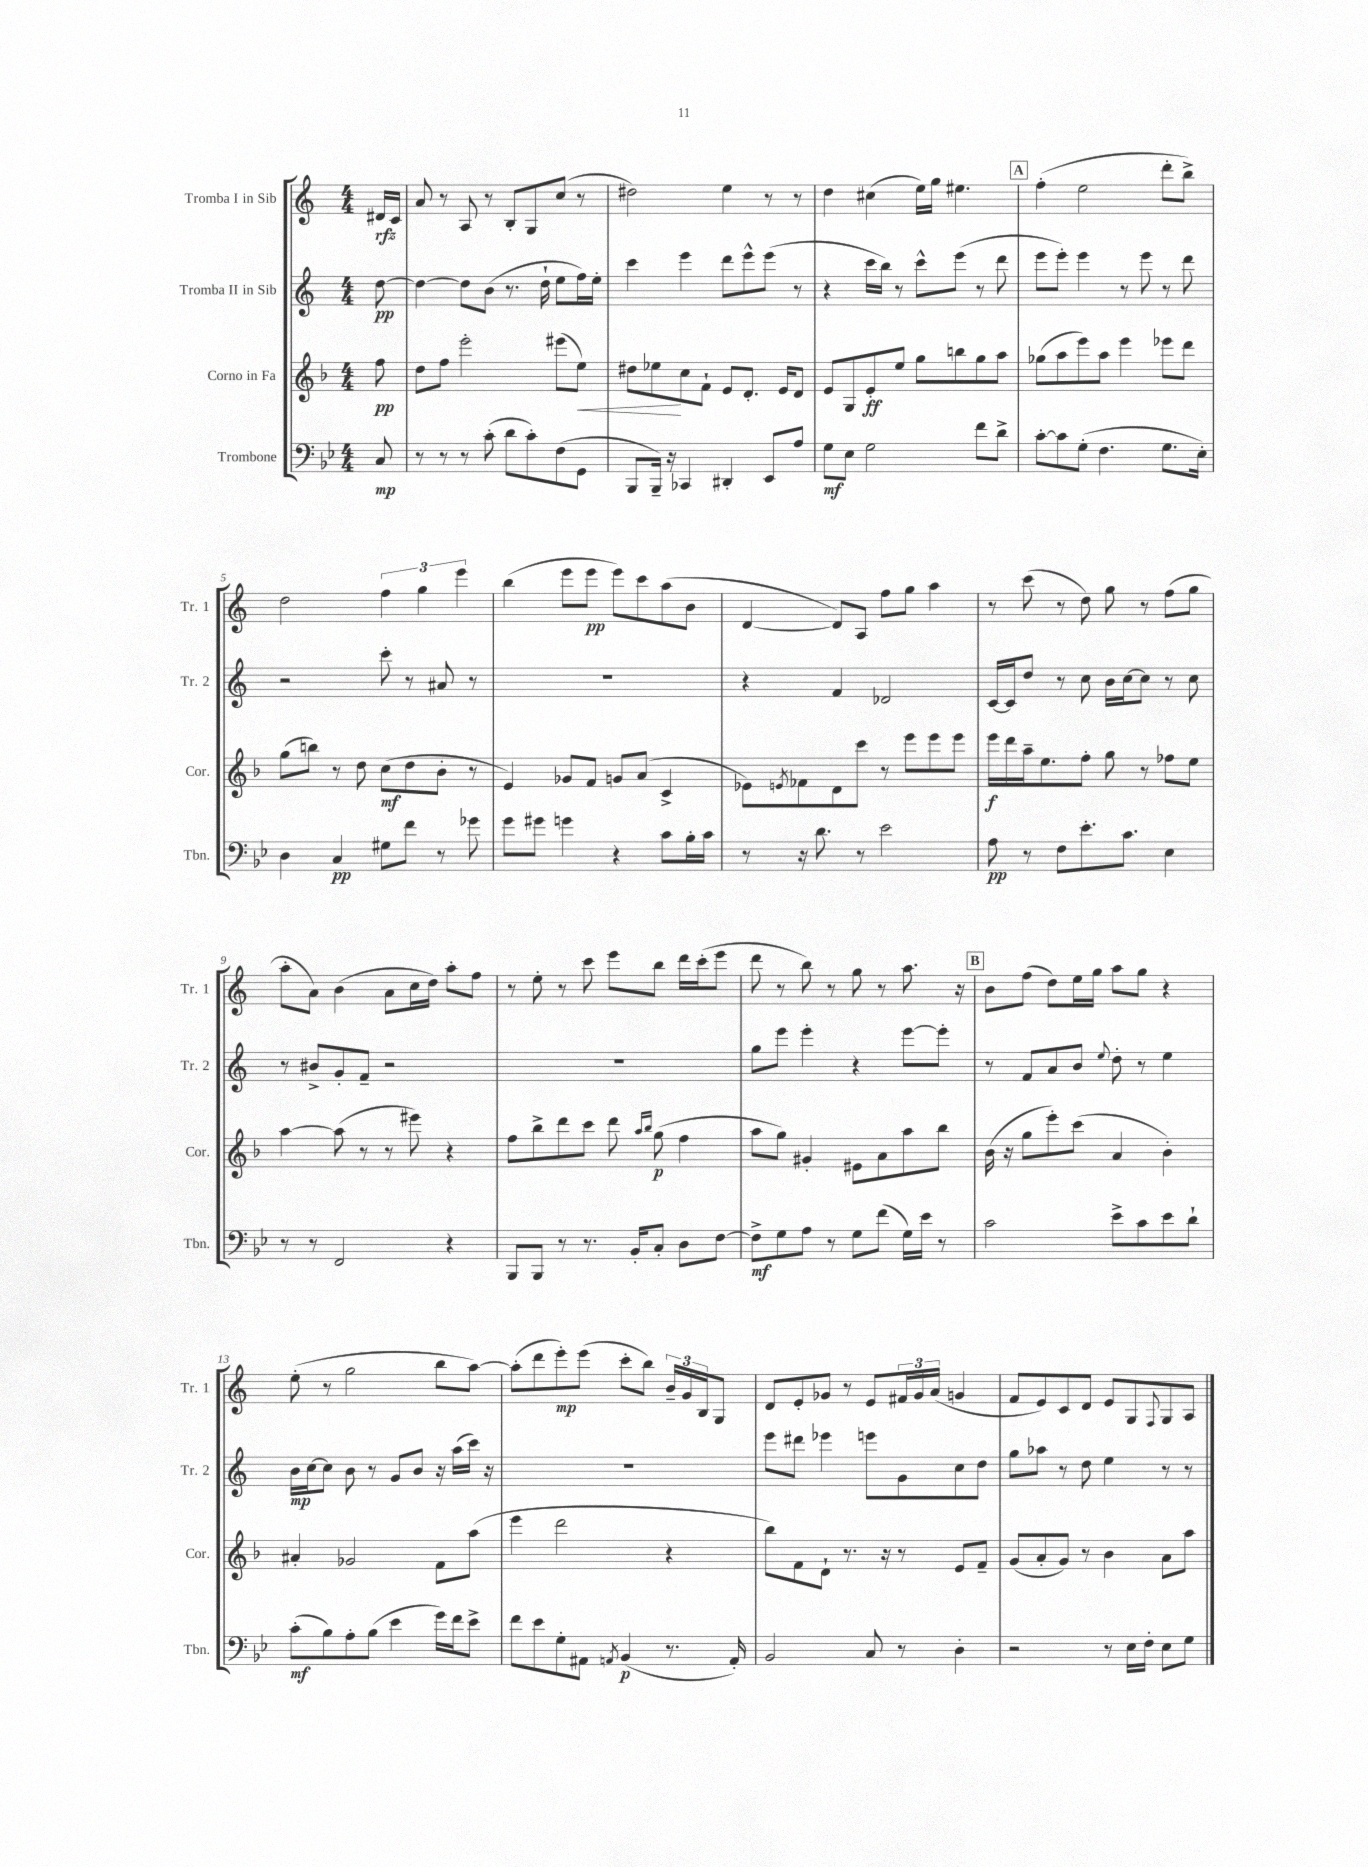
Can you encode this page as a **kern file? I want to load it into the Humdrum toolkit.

**kern	**dynam	**kern	**dynam	**kern	**dynam	**kern	**dynam
*part4	*part4	*part3	*part3	*part2	*part2	*part1	*part1
*staff4	*staff4	*staff3	*staff3	*staff2	*staff2	*staff1	*staff1
*I"Trombone	*	*I"Corno in Fa	*	*I"Tromba II in Sib	*	*I"Tromba I in Sib	*
*I'Tbn.	*	*I'Cor.	*	*I'Tr. 2	*	*I'Tr. 1	*
*clefF4	*	*clefG2	*	*clefG2	*	*clefG2	*
*k[b-e-]	*	*k[b-]	*	*k[]	*	*k[]	*
*M4/4	*	*M4/4	*	*M4/4	*	*M4/4	*
=	=	=	=	=	=	=	=
8C/	mp	8ff\	pp	[8dd\	pp	16d#X/LL	rfz
.	.	.	.	.	.	16c/JJ	.
=1	=1	=1	=1	=1	=1	=1	=1
8r	.	8dd\L	.	4dd\_	.	8a/	.
8r	.	8ff\J	.	.	.	8r	.
8r	.	2eee'\	.	8dd\L]	.	8A/	.
(8c'\	.	.	.	(8b\J	.	8r	.
8d\L	.	.	.	8.r	.	8B'/L	.
8c'\)	.	.	.	.	.	8G/	.
.	.	.	.	16dd`\	.	.	.
(8F\	.	(8eee#X\L	.	8ee\L	.	(8cc/J	.
!	!	!	!LO:HP:b	!	!	!	!
8GG\J	.	8ee\J)	<	16ff\L)	.	8r	.
.	.	.	.	16ee'\JJ	.	.	.
=2	=2	=2	=2	=2	=2	=2	=2
8BBB-/L	.	8dd#X\L	.	4ccc\	.	2dd#X\)	.
16BBB-~/Jk)	.	8ee-X\	.	.	.	.	.
16r	.	.	.	.	.	.	.
4CC-X/	.	8cc\	[	4eee\	.	.	.
.	.	8f`\J	.	.	.	.	.
4DD#X'/	.	8e/L	.	8ddd\L	.	4ee\	.
.	.	8.d'/J	.	8eee^^\	.	.	.
8EE-/L	.	.	.	(8eee\J	.	8r	.
.	.	16e/KL	.	.	.	.	.
8A/J	.	8d/J	.	8r	.	8r	.
=3	=3	=3	=3	=3	=3	=3	=3
8G\L	mf	8e/L	.	4r	.	4dd\	.
8E-\J	.	8G/	.	.	.	.	.
2G\	.	8e'/	ff	16ccc\LL	.	(4cc#X\	.
.	.	.	.	16bb\JJ)	.	.	.
.	.	8ee/J	.	8r	.	.	.
.	.	8gg\L	.	8ccc^^\L	.	16ee\LL)	.
.	.	.	.	.	.	16gg\JJ	.
.	.	8bbn\	.	(8eee\J	.	4.ee#X\	.
8f\L	.	8gg\	.	8r	.	.	.
8d^\J	.	8aa\J	.	8ddd\	.	.	.
!!LO:REH:place=s1:t=A
=4	=4	=4	=4	=4	=4	=4	=4
[8c'\L	.	(8gg-X\L	.	8eee\L	.	(4ff'\	.
8c\]	.	8aa\	.	8eee'\J)	.	.	.
(8G'\J	.	8eee\)	.	4eee\	.	2ee\	.
4.F\	.	8aa\J	.	.	.	.	.
.	.	4eee\	.	8r	.	.	.
.	.	.	.	8eee\	.	.	.
8.G\L	.	8eee-X\L	.	8r	.	8ddd'\L	.
.	.	8ddd\J	.	8ddd\	.	8bb^\J)	.
16E-'\Jk)	.	.	.	.	.	.	.
!!LO:LB:g=z
=5	=5	=5	=5	=5	=5	=5	=5
4D\	.	(8gg\L	.	2r	.	2dd\	.
.	.	8bbn\J)	.	.	.	.	.
4C/	pp	8r	.	.	.	.	.
.	.	8dd\	.	.	.	.	.
8G#X\L	.	(8cc\L	mf	8ccc'\	.	6ff\	.
8f\J	.	8dd\	.	8r	.	.	.
.	.	.	.	.	.	6gg\	.
8r	.	8b-'\J	.	8a#X/	.	.	.
.	.	.	.	.	.	6eee\	.
8g-X\	.	8r	.	8r	.	.	.
=6	=6	=6	=6	=6	=6	=6	=6
8g\L	.	4e/)	.	1r	.	(4bb\	.
8g#X\J	.	.	.	.	.	.	.
4gn\	.	8g-X/L	.	.	.	8eee\L	.
.	.	8f/J	.	.	.	8eee\J	pp
4r	.	8gn/L	.	.	.	8eee\L)	.
.	.	(8a/J	.	.	.	8ccc\	.
8c\L	.	4c^/	.	.	.	(8aa\	.
16B-'\L	.	.	.	.	.	8b\J	.
16c\JJ	.	.	.	.	.	.	.
=7	=7	=7	=7	=7	=7	=7	=7
8r	.	8e-X\L)	.	4r	.	[4d/	.
.	.	8qen/	.	.	.	.	.
16r	.	8f-X\	.	.	.	.	.
8.d\	.	.	.	.	.	.	.
.	.	8d\	.	4f/	.	8d/L])	.
8r	.	8ccc\J	.	.	.	8A/J	.
2e-\	.	8r	.	2d-X/	.	8ff\L	.
.	.	8eee\L	.	.	.	8gg\J	.
.	.	8eee\	.	.	.	4aa\	.
.	.	8eee\J	.	.	.	.	.
=8	=8	=8	=8	=8	=8	=8	=8
8A\	pp	16eee\LL	f	[16c/LL	.	8r	.
.	.	16ddd\	.	16c/J]	.	.	.
8r	.	16aa~\J	.	8dd/J	.	(8ccc\	.
.	.	8.ee\	.	.	.	.	.
8F\L	.	.	.	8r	.	8r	.
8.e-'\	.	8ff'\J	.	8cc\	.	8dd\)	.
.	.	8gg\	.	16b\LL	.	8gg\	.
8.c\J	.	.	.	[16cc\J	.	.	.
.	.	8r	.	8cc\J]	.	8r	.
4E-\	.	8ff-X\L	.	8r	.	(8ff\L	.
.	.	8ee\J	.	8cc\	.	8gg\J	.
!!LO:LB:g=z
=9	=9	=9	=9	=9	=9	=9	=9
8r	.	[4aa\	.	8r	.	8aa'\L	.
8r	.	.	.	8b#X^/L	.	8a\J)	.
2FF/	.	(8aa\]	.	8g'/	.	(4b\	.
.	.	8r	.	8f~/J	.	.	.
.	.	8r	.	2r	.	8a\L	.
.	.	8eee#X\)	.	.	.	16cc\L	.
.	.	.	.	.	.	16dd\JJ)	.
4r	.	4r	.	.	.	8aa'\L	.
.	.	.	.	.	.	8ff\J	.
=10	=10	=10	=10	=10	=10	=10	=10
8BBB-/L	.	8ff\L	.	1r	.	8r	.
8BBB-/J	.	8bb-^\	.	.	.	8ee'\	.
8r	.	8ddd\	.	.	.	8r	.
8.r	.	8ccc\J	.	.	.	8ccc\	.
.	.	8ddd\	.	.	.	8eee\L	.
16BB-'/KL	.	.	.	.	.	.	.
.	.	16qqaa/LL	.	.	.	.	.
.	.	16qqbb-/JJ	.	.	.	.	.
8C'/J	.	(8gg\	p	.	.	8bb\J	.
8D\L	.	4ff\	.	.	.	16ddd\LL	.
.	.	.	.	.	.	(16ccc'\J	.
[8F\J	.	.	.	.	.	8eee\J	.
=11	=11	=11	=11	=11	=11	=11	=11
8F^\L]	mf	8aa\L	.	8gg\L	.	8ddd\	.
8G\	.	8gg\J)	.	8eee\J	.	8r	.
8A\J	.	4g#X'/	.	4eee'\	.	8bb\)	.
8r	.	.	.	.	.	8r	.
8G\L	.	8e#X\L	.	4r	.	8gg\	.
(8f\J	.	8a\	.	.	.	8r	.
16G\LL)	.	8aa\	.	[8eee\L	.	8.aa\	.
16e-\JJ	.	.	.	.	.	.	.
8r	.	8bb-\J	.	8eee'\J]	.	.	.
.	.	.	.	.	.	16r	.
!!LO:REH:place=s1:t=B
=12	=12	=12	=12	=12	=12	=12	=12
2c\	.	(16b-\	.	8r	.	8b\L	.
.	.	16r	.	.	.	.	.
.	.	8gg\L	.	8f/L	.	(8ff\J	.
.	.	8eee'\)	.	8a/	.	8dd\L)	.
.	.	(8ccc\J	.	8b/J	.	16ee\L	.
.	.	.	.	.	.	16gg\JJ	.
.	.	.	.	8qqee/	.	.	.
8e-^\L	.	4a/	.	8dd'\	.	8aa\L	.
8c\	.	.	.	8r	.	8gg\J	.
8e-\	.	4b-'\)	.	4ee\	.	4r	.
8d`\J	.	.	.	.	.	.	.
!!LO:LB:g=z
=13	=13	=13	=13	=13	=13	=13	=13
(8c'\L	mf	4a#X'/	.	16b\LL	mp	(8ee'\	.
.	.	.	.	[16cc\J	.	.	.
8B-\)	.	.	.	8cc\J]	.	8r	.
8A'\	.	2g-X/	.	8b\	.	2gg\	.
(8B-\J	.	.	.	8r	.	.	.
4e-\	.	.	.	8g/L	.	.	.
.	.	.	.	8b/J	.	.	.
16g\LL)	.	8f\L	.	16r	.	8bb\L	.
16f\J	.	.	.	(16aa\LL	.	.	.
8e-^\J	.	(8aa\J	.	16ccc\JJ)	.	[8aa\J)	.
.	.	.	.	16r	.	.	.
=14	=14	=14	=14	=14	=14	=14	=14
8f\L	.	4eee\	.	1r	.	(8aa'\L]	.
8e-\	.	.	.	.	.	8ddd\	.
8G'\	.	2ddd\	.	.	.	8eee'\)	mp
8AA#X\J	.	.	.	.	.	(8eee\J	.
8qAAn/	.	.	.	.	.	.	.
(4BB-/	p	.	.	.	.	8ccc'\L	.
.	.	.	.	.	.	8bb\J)	.
8.r	.	4r	.	.	.	24b~/LL	.
.	.	.	.	.	.	24g/	.
.	.	.	.	.	.	24B/J	.
.	.	.	.	.	.	8G/J	.
16AA'/)	.	.	.	.	.	.	.
=15	=15	=15	=15	=15	=15	=15	=15
2BB-/	.	8bb-\L)	.	8eee\L	.	8d/L	.
.	.	8f\	.	8ddd#X\J	.	8e'/	.
.	.	8d`\J	.	4eee-X\	.	8g-X/J	.
.	.	8.r	.	.	.	8r	.
8C/	.	.	.	8eeen\L	.	8e/L	.
.	.	16r	.	.	.	.	.
8r	.	8r	.	8g\	.	24f#X/L	.
.	.	.	.	.	.	24g-/	.
.	.	.	.	.	.	(24a/JJ	.
4D'\	.	8e/L	.	8cc\	.	4gn/	.
.	.	8f~/J	.	8dd\J	.	.	.
=16	=16	=16	=16	=16	=16	=16	=16
2r	.	(8g/L	.	8gg\L	.	8f/L	.
.	.	8a'/	.	8aa-X\J	.	8e/)	.
.	.	8g/J)	.	8r	.	8c/	.
.	.	8r	.	8dd\	.	8d/J	.
8r	.	4b-\	.	4ee\	.	8e/L	.
16E-\LL	.	.	.	.	.	8G/	.
16F'\JJ	.	.	.	.	.	.	.
.	.	.	.	.	.	8qqF/	.
8E-\L	.	8a\L	.	8r	.	8G/	.
8G\J	.	8aa\J	.	8r	.	8A/J	.
==	==	==	==	==	==	==	==
*-	*-	*-	*-	*-	*-	*-	*-
